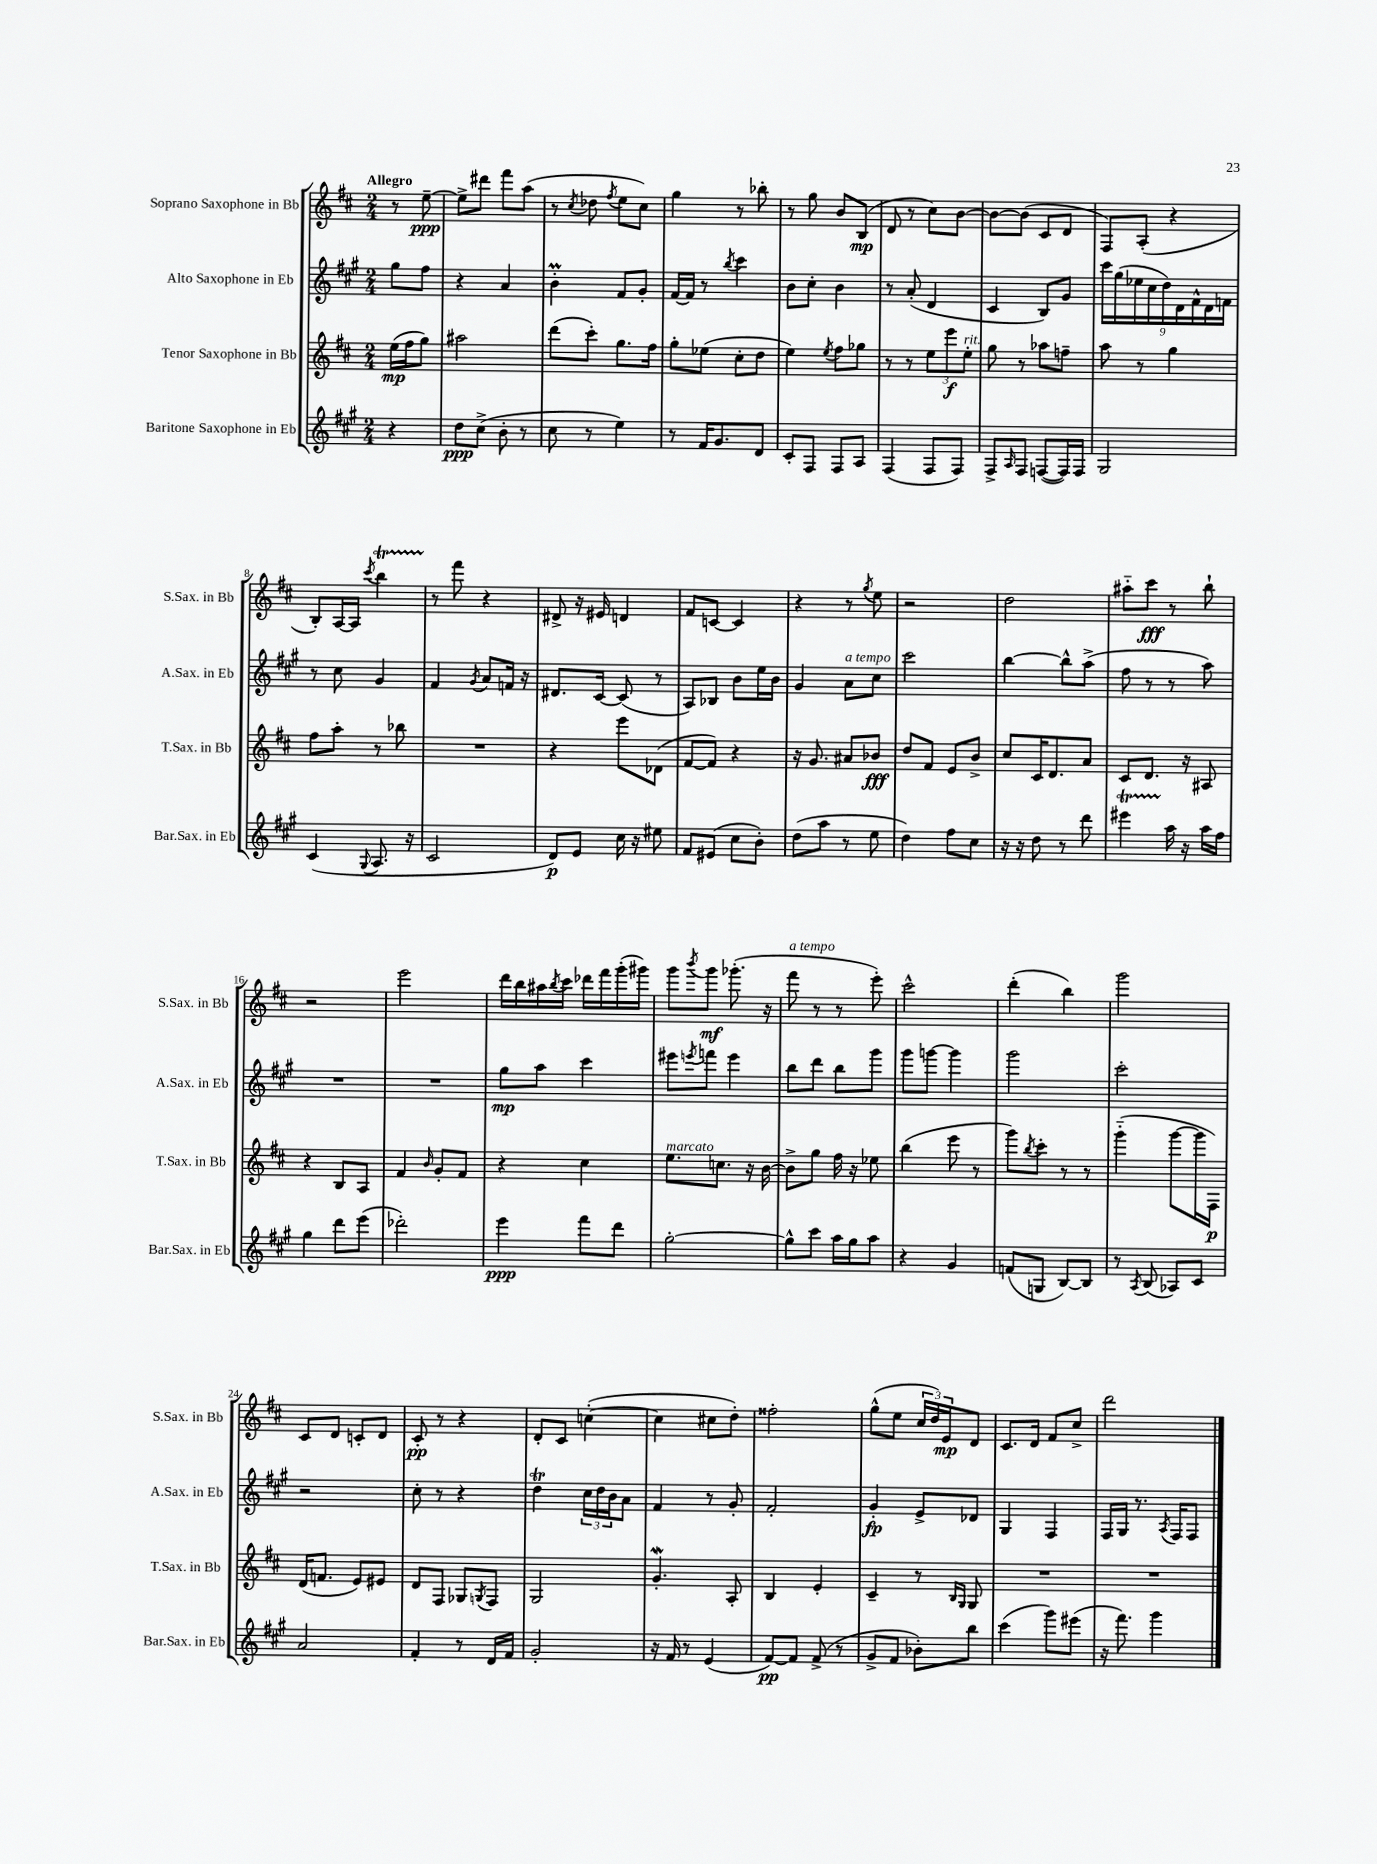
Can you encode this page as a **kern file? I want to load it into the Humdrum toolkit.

**kern	**kern	**kern	**kern
*staff4	*staff3	*staff2	*staff1
*clefG2	*clefG2	*clefG2	*clefG2
*k[f#c#g#]	*k[f#c#]	*k[f#c#g#]	*k[f#c#]
*M2/4	*M2/4	*M2/4	*M2/4
4r	(16ee	8gg#	8r
.	16ff#	.	.
.	8gg)	8ff#	[8ee~
=	=	=	=
8dd	2aa#	4r	8ee^]
(8cc#^	.	.	8ddd#
8b'	.	4a	8fff#
8r	.	.	(8aa
=	=	=	=
8cc#	(8ddd	4b'	8r
.	.	.	8qcc#
8r	8ccc#')	.	8dd-
.	.	.	8qff#
4ee)	8.gg	8f#	8ee
.	.	8g#'	8cc#)
.	16ff#	.	.
=	=	=	=
8r	8gg'	[16f#	4gg
.	.	16f#]	.
16f#	(8ee-	8r	.
8.g#	.	.	.
.	.	8qbb	.
.	8cc#'	4ccc#	8r
8d	8dd	.	8bb-'
=	=	=	=
8c#'	4ee)	8b	8r
8F#	.	8cc#'	8gg
.	8qee	.	.
8F#	8ff#	4b	8b
8A	8gg-	.	(8B
=	=	=	=
(4F#	8r	8r	8d
.	8r	(8a'	8r
8F#	12ee	4d	8cc#)
.	12eee	.	.
8F#)	.	.	[8b
.	12ee'	.	.
=	=	=	=
8F#^	8gg	4c#	8b_
16qqA	.	.	.
8F#	8r	.	(8b]
([8F	8aa-	8B)	8c#
16F])	8ff~	8g#	8d
16F	.	.	.
=	=	=	=
2G#	8aa	18ccc#	8F#)
.	.	(18gg#	.
.	.	18ee-	.
.	8r	.	(8A'
.	.	18cc#	.
.	.	18dd)	.
.	4gg	.	4r
.	.	18d	.
.	.	18f#^^	.
.	.	18d	.
.	.	18f	.
=	=	=	=
(4c#	8ff#	8r	8B')
.	8aa'	8cc#	[16A
.	.	.	16A]
8qqG#	.	.	8qccc#
8.A	8r	4g#	4bb
.	8bb-	.	.
16r	.	.	.
=	=	=	=
2c#	2r	4f#	8r
.	.	.	8fff#
.	.	8qg#	.
.	.	8a	4r
.	.	16f	.
.	.	16r	.
=	=	=	=
8d)	4r	8.d#	8d#^
8e	.	.	16r
.	.	[16c#	16e#
16cc#	8eee	(8c#]	4d
16r	.	.	.
8ee#	(8d-	8r	.
=	=	=	=
8f#	[8f#	8A)	8f#
(8e#	8f#])	8B-	[8c
8cc#	4r	8b	4c]
8b')	.	16ee	.
.	.	16b	.
=	=	=	=
(8dd	16r	4g#	4r
.	8.g	.	.
8aa	.	.	.
8r	8a#	8a	8r
.	.	.	8qgg
8ee	8b-	8cc#	8ee
=	=	=	=
4dd)	8dd	2ccc#	2r
.	8f#	.	.
8ff#	8e	.	.
8cc#	8b^	.	.
=	=	=	=
16r	8cc#	[4bb	2dd
16r	.	.	.
8dd	16c#	.	.
.	8.d	.	.
8r	.	8bb^^]	.
8ddd	8a	(8aa^	.
=	=	=	=
4eee#	8c#	8ff#	8aa#'~
.	8.d	8r	8ccc#
16aa	.	8r	8r
16r	16r	.	.
16aa	8A#	8aa)	8bb`
16ff#	.	.	.
=	=	=	=
4gg#	4r	2r	2r
8ddd	8B	.	.
(8eee	8A	.	.
=	=	=	=
2ddd-')	4f#	2r	2eee
.	16qqb	.	.
.	8g'	.	.
.	8f#	.	.
=	=	=	=
4eee	4r	8gg#	16ddd
.	.	.	16bb
.	.	8aa	16aa#
.	.	.	8qbb
.	.	.	16ccc#
8fff#	4cc#	4ccc#	16ddd-
.	.	.	16fff#
8ddd	.	.	(16ggg'
.	.	.	16ggg#)
=	=	=	=
[2gg#'	8.ee	8eee#	8ggg
.	.	8qeee	8qbbb
.	.	8fff	8ggg
.	8.cc	.	.
.	.	4eee	(8.ggg-'
.	16r	.	.
.	[16b	.	16r
=	=	=	=
8gg#^^]	8b^]	8bb	8fff#
8ccc#	8gg	8ddd	8r
16aa	16ff#	8bb	8r
16gg#	16r	.	.
8aa	8ee-	8ggg#	8eee')
=	=	=	=
4r	(4bb	8ggg#	2ccc#^^
.	.	[8ggg	.
4g#	8eee	4ggg]	.
.	8r	.	.
=	=	=	=
(8f	8ggg)	2ggg#	(4ddd'
.	8qbb	.	.
8G	8ccc#'	.	.
[8B)	8r	.	4bb)
8B]	8r	.	.
=	=	=	=
8r	(4ggg'~	2ccc#'	2ggg
8qA	.	.	.
(8B	.	.	.
8A-)	[8ggg	.	.
8c#	16ggg]	.	.
.	16F#)	.	.
=	=	=	=
2a	(16d	2r	8c#
.	8.f	.	.
.	.	.	8d
.	8e)	.	8c'
.	8e#	.	8d
=	=	=	=
4f#'	8d	8cc#'	8c#'
.	8F#	8r	8r
8r	8G-	4r	4r
.	8qG	.	.
16d	8F#	.	.
16f#	.	.	.
=	=	=	=
2g#'	2G	4dd	8d'
.	.	.	8c#
.	.	24cc#	([4cc'
.	.	24dd	.
.	.	24b	.
.	.	8a	.
=	=	=	=
16r	4.g'	4f#	4cc]
16f#	.	.	.
8r	.	.	.
(4e	.	8r	8cc#
.	8A'	8g#'	8dd')
=	=	=	=
[8f#)	4B	2f#'	2ff##'
8f#]	.	.	.
(8f#^	4e'	.	.
8r	.	.	.
=	=	=	=
8g#^	4c#~	4g#'	(8gg^^
8f#	.	.	8ee
8b-')	8r	8e^	24cc#
.	.	.	24dd)
.	.	.	24e
.	16qqB	.	.
.	16qqG	.	.
8bb	8G	8d-	8d
=	=	=	=
(4ccc#	2r	4G#	8.c#
.	.	.	16d
8ggg#)	.	4F#	8f#
(8eee#	.	.	8cc#^
=	=	=	=
16r	2r	16F#	2ddd
8.fff#)	.	16G#	.
.	.	8.r	.
4ggg#	.	.	.
.	.	8qA	.
.	.	16F#	.
.	.	8F#	.
==	==	==	==
*-	*-	*-	*-
